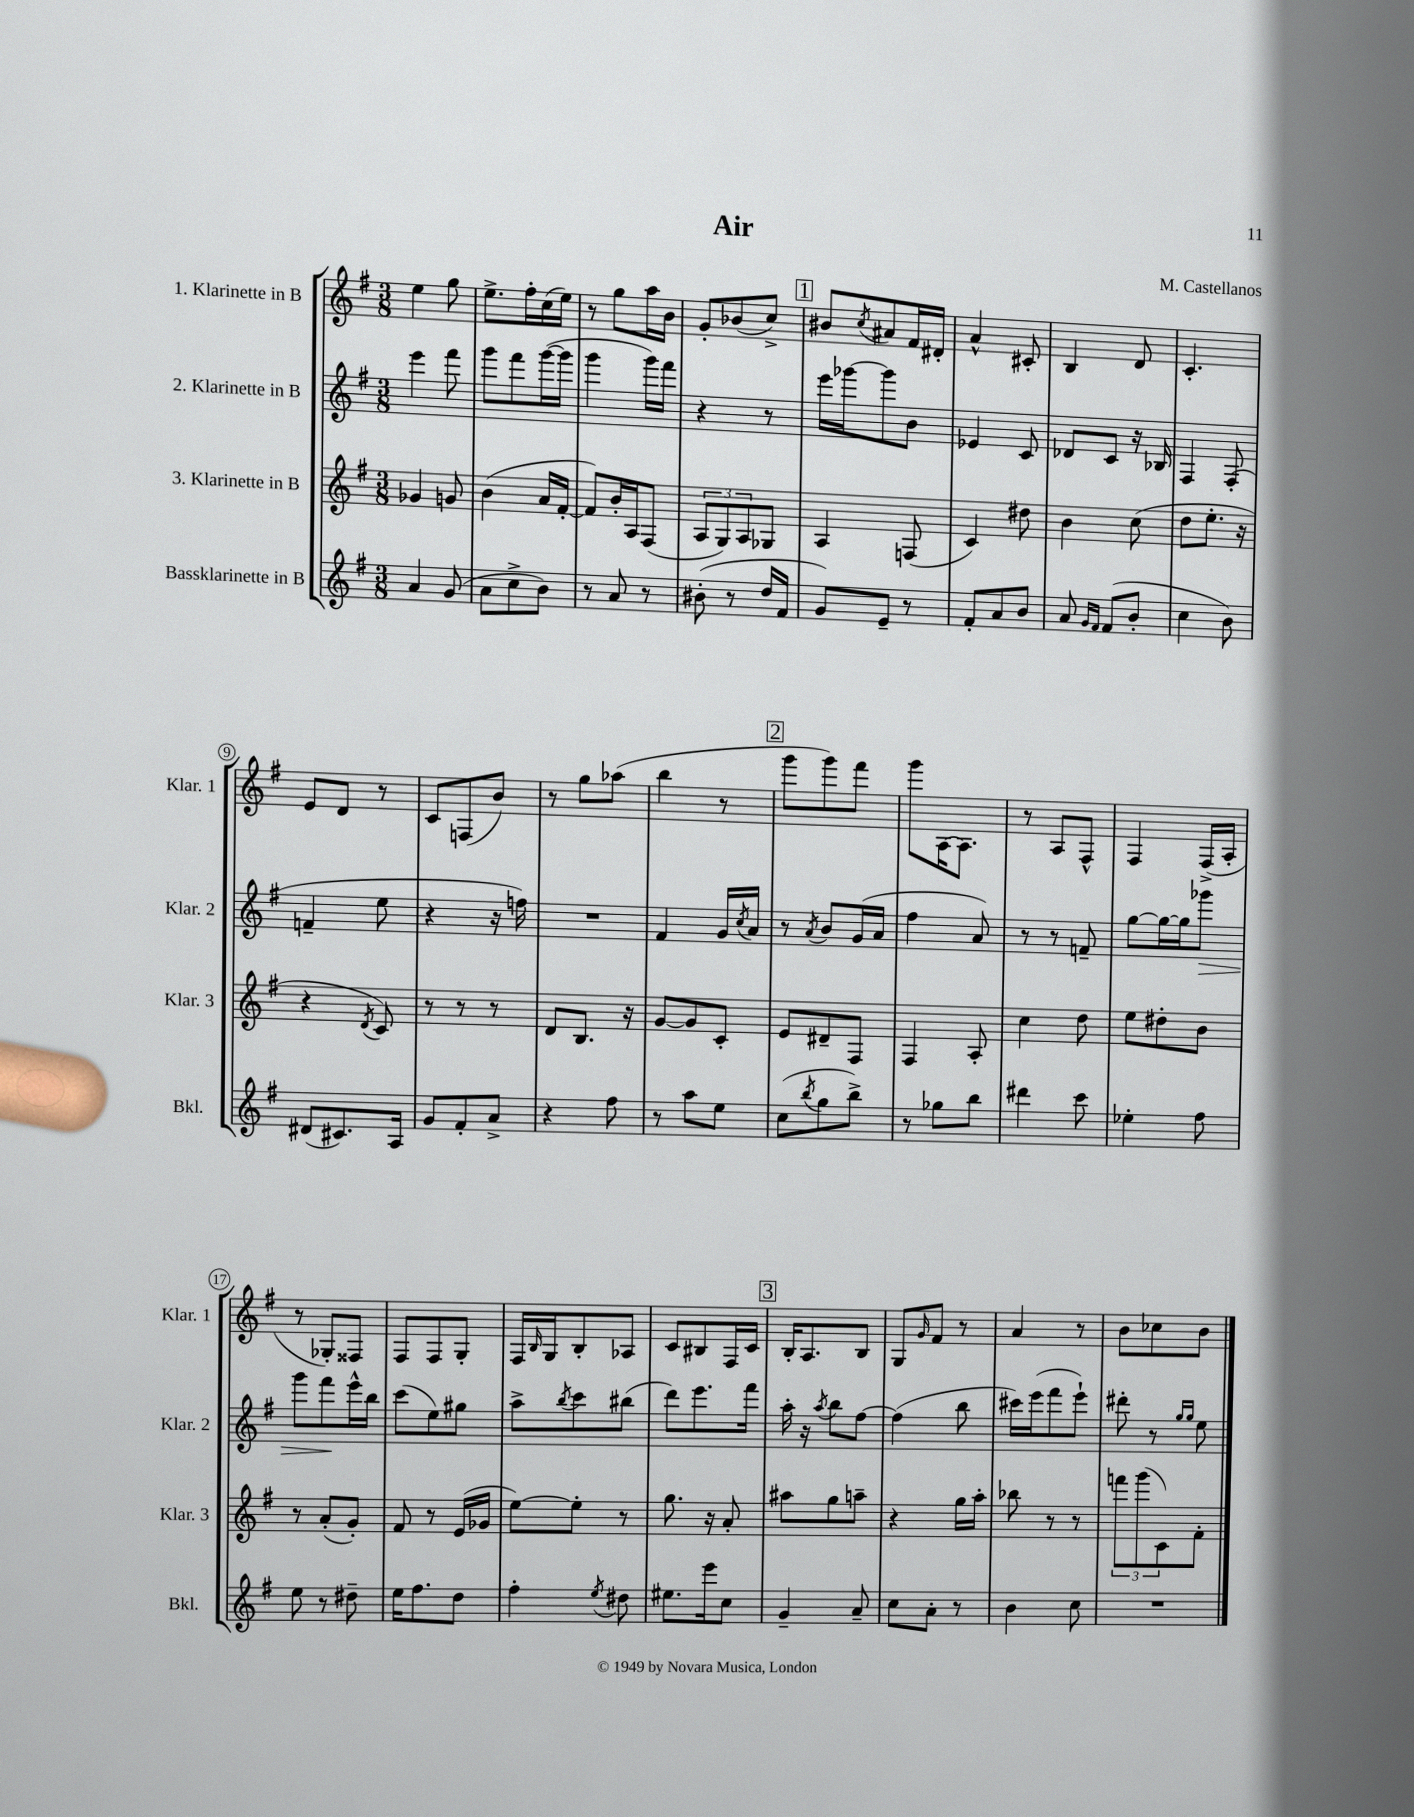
\header { title = "Air" composer = "M. Castellanos" }
<<
\new StaffGroup <<
\new Staff = "s0" \with { instrumentName = "1. Klarinette in B" shortInstrumentName = "Klar. 1" } {
    \clef treble \key g \major \numericTimeSignature \time 3/8
    e''4 g''8 |
    e''8.-> fis''16-. c''16( e''16) |
    r8 g''8 a''16 b'16 |
    g'8-. bes'8( c''8->) |
    \mark \markup { \box "1" } bis'8 \acciaccatura { c''8 } ais'8 fis'16 dis'16-. |
    a'4-^ cis'8-. |
    b4 d'8 |
    c'4.-. |
    e'8 d'8 r8 |
    c'8 f8( b'8) |
    r8 g''8 aes''8( |
    b''4 r8 |
    \mark \markup { \box "2" } g'''8 g'''8) fis'''8 |
    g'''8 a16~ a8. |
    r8 a8 fis8-^ |
    fis4 fis16->( a16-. |
    r8 ges8-.) fisis8 |
    fis8 fis8 g8-. |
    fis16 \grace { b16 } g16 b8-. aes8 |
    c'8 bis8 fis16 c'16 |
    \mark \markup { \box "3" } b16-. a8. b8 |
    g8 \grace { g'16 } fis'8 r8 |
    a'4 r8 |
    b'8 ces''8 b'8 \bar "|." |
}
\new Staff = "s1" \with { instrumentName = "2. Klarinette in B" shortInstrumentName = "Klar. 2" } {
    \clef treble \key g \major \numericTimeSignature \time 3/8
    e'''4 fis'''8 |
    g'''8 fis'''8 g'''16~( g'''16 |
    g'''4 g'''16) fis'''16 |
    r4 r8 |
    \mark \markup { \box "1" } e'''16 ges'''16~ ges'''8 b'8 |
    ees'4 c'8 |
    des'8 c'8 r16 bes16 |
    fis4 fis8-.( |
    f'4-- e''8 |
    r4 r16 f''16) |
    R4. |
    fis'4 g'16 \acciaccatura { c''8 } a'16 |
    \mark \markup { \box "2" } r8 \acciaccatura { a'8 } b'8 g'16( a'16 |
    fis''4 a'8) |
    r8 r8 f'8-- |
    g''8~ g''16~ g''16 ges'''8\> |
    g'''8 fis'''8\! e'''16-^ b''16 |
    c'''8( e''8) gis''8 |
    a''8-> \acciaccatura { b''8 } c'''8 bis''8( |
    d'''8) e'''8. fis'''16 |
    \mark \markup { \box "3" } a''16-. r16 \acciaccatura { a''8 } b''8 fis''8~ |
    fis''4( b''8 |
    cis'''16) e'''16( fis'''8 e'''8-!) |
    dis'''8-. r8 \grace { g''16 g''16 } e''8 \bar "|." |
}
\new Staff = "s2" \with { instrumentName = "3. Klarinette in B" shortInstrumentName = "Klar. 3" } {
    \clef treble \key g \major \numericTimeSignature \time 3/8
    ges'4 g'8 |
    b'4( a'16 fis'16~-. |
    fis'8) b'16-. a16 fis8( |
    \tuplet 3/2 { a8 g8) a8 } ges8 |
    \mark \markup { \box "1" } a4 f8( |
    c'4) dis''8 |
    b'4 c''8( |
    d''8 e''8.-. r16 |
    r4 \acciaccatura { d'8 } c'8) |
    r8 r8 r8 |
    d'8 b8. r16 |
    g'8~ g'8 c'8-. |
    \mark \markup { \box "2" } e'8 dis'8-- fis8 |
    fis4 a8-. |
    c''4 d''8 |
    e''8 dis''8-. b'8 |
    r8 a'8-.( g'8-.) |
    fis'8 r8 e'16( ges'16 |
    e''8~) e''8-. r8 |
    g''8. r16 a'8-. |
    \mark \markup { \box "3" } ais''8 g''8 a''8-- |
    r4 g''16 a''16-. |
    bes''8 r8 r8 |
    \tuplet 3/2 { f'''8 g'''8( c'8) } fis'8-. \bar "|." |
}
\new Staff = "s3" \with { instrumentName = "Bassklarinette in B" shortInstrumentName = "Bkl." } {
    \clef treble \key g \major \numericTimeSignature \time 3/8
    a'4 g'8( |
    a'8 c''8-> b'8) |
    r8 a'8 r8 |
    bis'8-.( r8 d''16 fis'16 |
    \mark \markup { \box "1" } g'8) e'8-- r8 |
    fis'8-. a'8 b'8 |
    a'8 \grace { g'16 fis'16 } fis'8( b'8-. |
    c''4 b'8) |
    dis'8( cis'8.) a16 |
    g'8 fis'8-. a'8-> |
    r4 fis''8 |
    r8 a''8 e''8 |
    \mark \markup { \box "2" } c''8( \acciaccatura { b''8 } g''8 b''8->) |
    r8 ges''8 b''8 |
    dis'''4 c'''8 |
    ees''4-. fis''8 |
    e''8 r8 dis''8-- |
    e''16 fis''8. d''8 |
    fis''4-. \acciaccatura { e''8 } dis''8 |
    eis''8. e'''16 c''8 |
    \mark \markup { \box "3" } g'4-- a'8-- |
    c''8 a'8-. r8 |
    b'4 c''8 |
    R4. \bar "|." |
}
>>
>>
\layout { \context { \Score \override BarNumber.stencil = #(make-stencil-circler 0.1 0.3 ly:text-interface::print) } }
